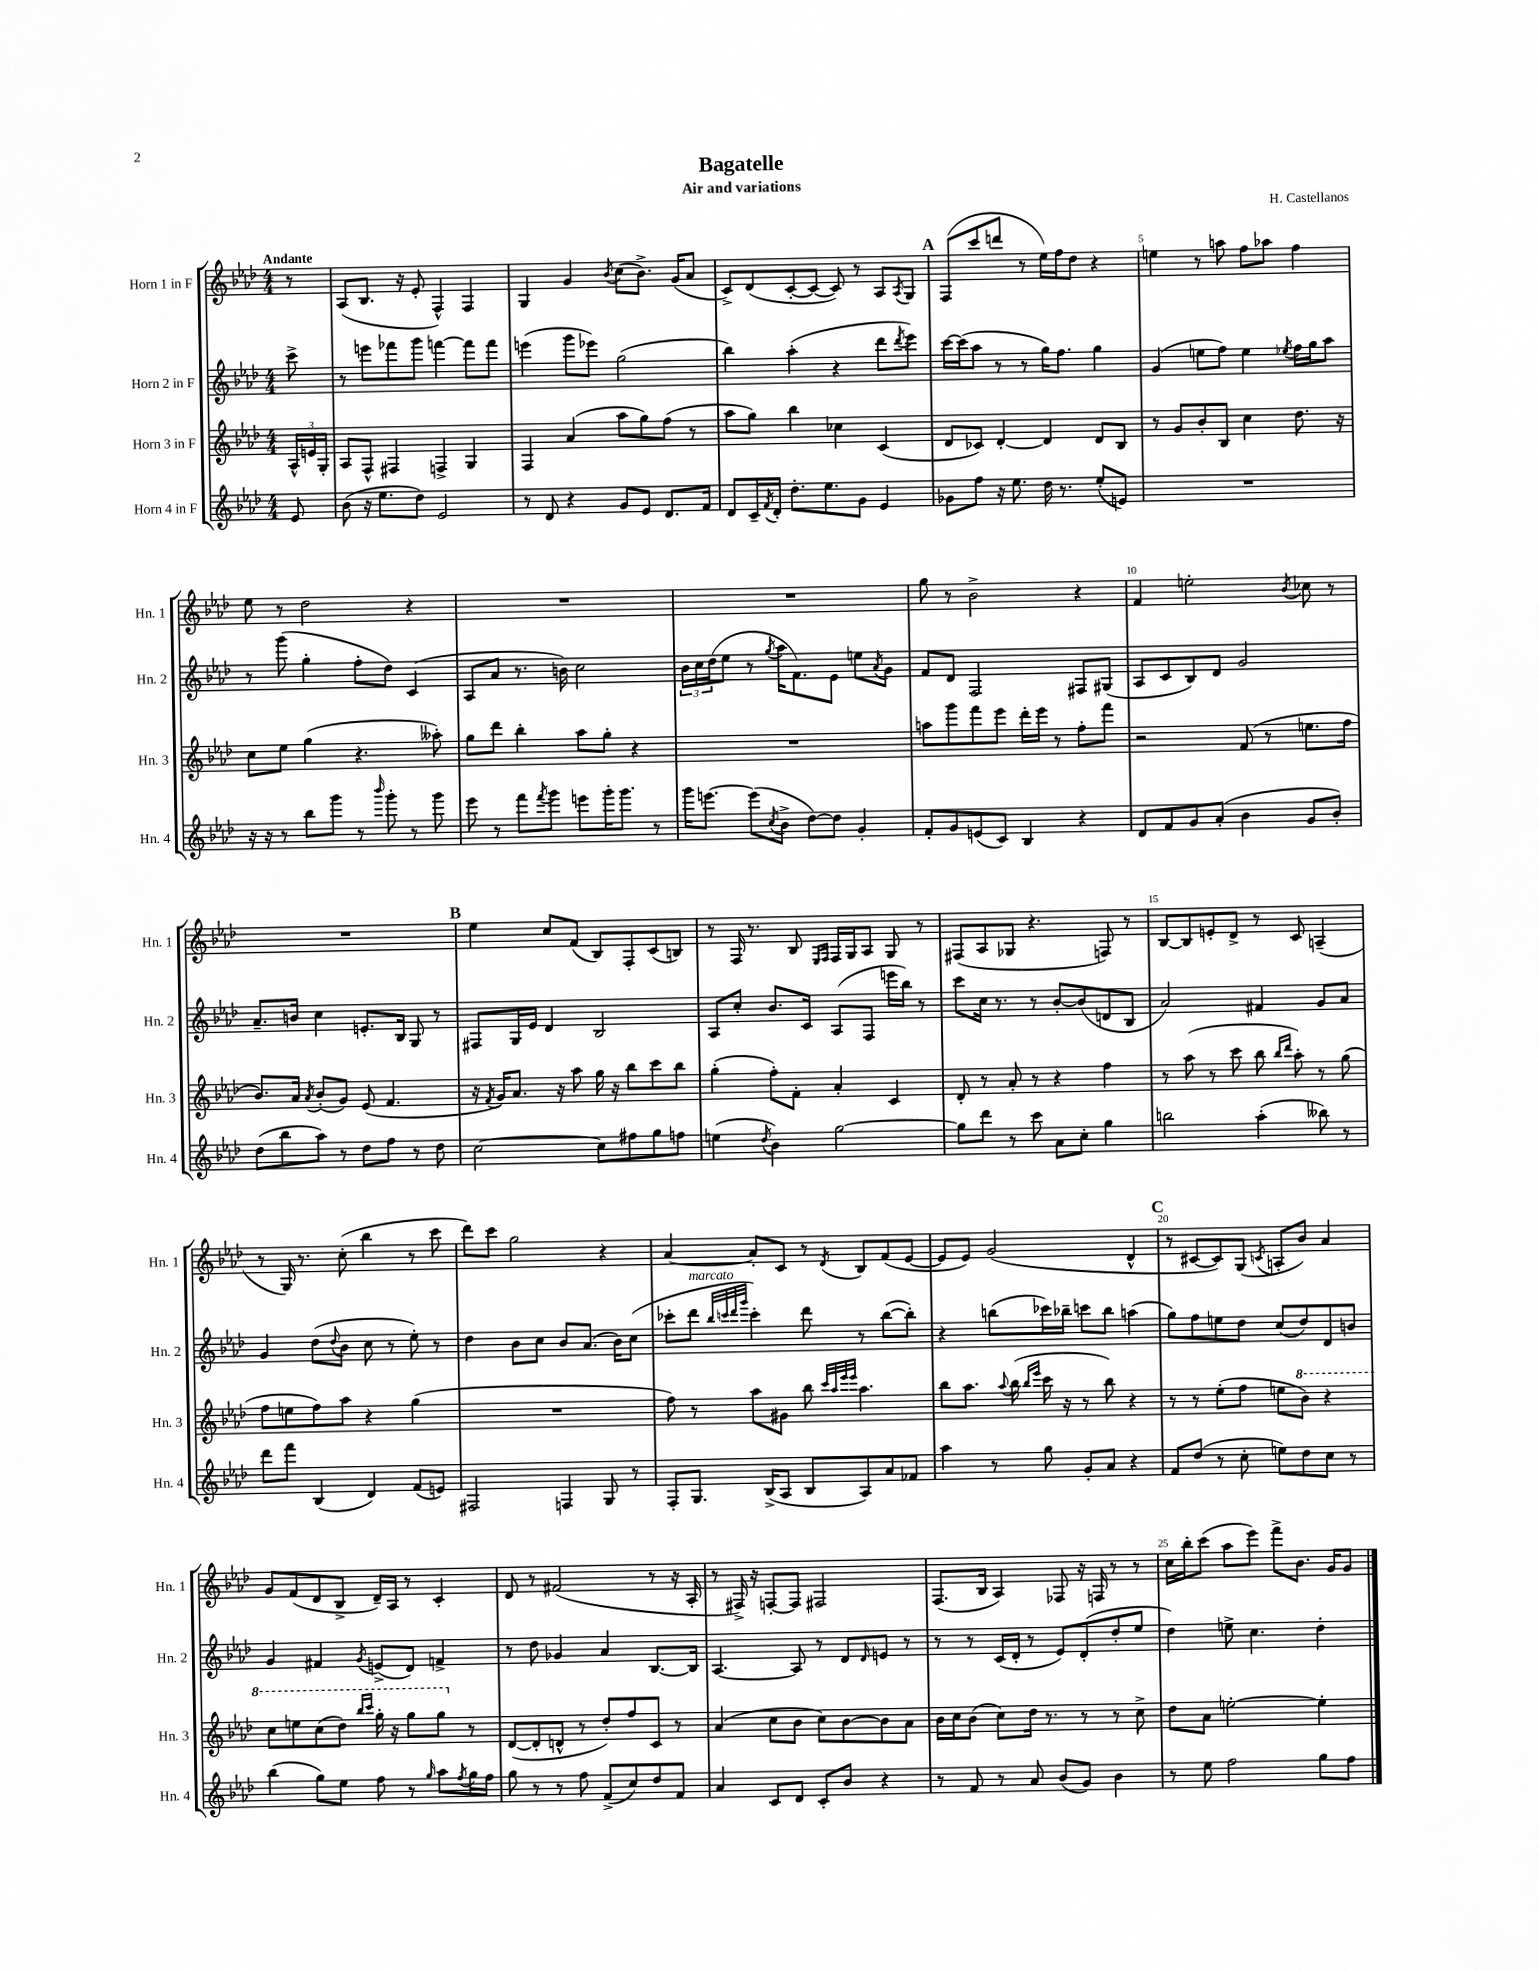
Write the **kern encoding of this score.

**kern	**kern	**kern	**kern
*staff4	*staff3	*staff2	*staff1
*clefG2	*clefG2	*clefG2	*clefG2
*k[b-e-a-d-]	*k[b-e-a-d-]	*k[b-e-a-d-]	*k[b-e-a-d-]
*M4/4	*M4/4	*M4/4	*M4/4
8e-	24A-^^	8ccc^	8r
.	24e	.	.
.	24G'	.	.
=	=	=	=
(8b-	8A-	8r	(8A-
16r	8F^^	8eee	8.B-
8.ee-	.	.	.
.	4F#	8fff-	.
.	.	.	16r
8dd-)	.	8ggg	8e-'
2e-	4F^	[4fff	4F^^)
.	4G	8fff]	4F
.	.	8fff	.
=	=	=	=
8r	4F	(4eee	4G
8d-	.	.	.
4r	(4a-	8ggg	4g
.	.	8eee-)	.
.	.	.	8qb-
8g	8aa-	(2gg	(8cc
8e-	8gg)	.	8.b-^)
8.d-	(8ff	.	.
.	.	.	(16g
.	8r	.	8a-
16f	.	.	.
=	=	=	=
8d-	8aa-	4bb-)	8c^)
16c~	8gg)	.	(8d-
8qf	.	.	.
16d-'	.	.	.
8.dd-'	4bb-	(4aa-'	[8c'
.	.	.	8c_
8.ee-	.	.	.
.	4cc-	4r	8c])
8g	.	.	8r
4e-	(4c	8ddd-	8A-
.	.	8qddd-	8qA-
.	.	8eee-)	8G
=	=	=	=
8g-	8d-	[16ccc	(8F
.	.	(16ccc]	.
8ff	8c-)	8aa-	8ccc
16r	[4d-'	8r	8ddd
8.ee-	.	.	.
.	.	8r	8r
16dd-	4d-]	16gg)	16ee-)
8.r	.	8.ff	16ff
.	.	.	8dd-
(8ee-'	8d-	4gg	4r
8e)	8B-	.	.
=	=	=	=
1r	8r	(4g	4ee
.	8g	.	.
.	8b-'	8ee	8r
.	8B-	8ff)	8aa
.	4cc	4ee	8ff
.	.	.	8aa-
.	.	8qee-	.
.	8.dd-	16ff	4ff
.	.	16gg	.
.	.	8aa-	.
.	16r	.	.
=	=	=	=
16r	8cc	8r	8ee-
16r	.	.	.
8r	8ee-	(8ggg	8r
8bb-	(4gg	4gg'	2dd-
8ggg	.	.	.
8r	4.r	8ff'	.
16qqbbb-	.	.	.
8ggg'	.	8dd-)	.
8r	.	(4c	4r
8ggg	8aa--')	.	.
=	=	=	=
8eee-	8gg	8A-	1r
8r	8ddd-	8a-	.
8fff	4bb-'	8.r	.
8qfff	.	.	.
8ggg	.	.	.
.	.	16b)	.
8eee	8aa-	2cc	.
16ggg'	8gg'	.	.
8.ggg	.	.	.
.	4r	.	.
8r	.	.	.
=	=	=	=
16ggg	1r	24b-	1r
.	.	24cc	.
[8.eee	.	.	.
.	.	(24dd-	.
.	.	8ee-	.
(8eee]	.	8r	.
8qcc	.	8qgg	.
8b-^	.	16aa-	.
.	.	8.f)	.
[8dd-)	.	.	.
8dd-]	.	8e-	.
4g'	.	8ee	.
.	.	8qa-	.
.	.	8g	.
=	=	=	=
8f'	8aa	8f	8gg
8g	8ggg	8d-	8r
(8e	8fff	2F	2b-^
8c)	8eee-	.	.
4B-	16ddd-'	.	.
.	16eee-	.	.
.	8r	.	.
4r	8ff'	8F#	4r
.	8fff	(8G#	.
=	=	=	=
8d-	2r	8A-	4f
8f	.	8c	.
8g	.	8B-)	2ee'
(8a-'	.	8d-	.
4b-	(8f	2g	.
.	8r	.	.
.	.	.	8qb-
8g	8.ee	.	8cc-
8b-')	.	.	8r
.	16ff	.	.
=	=	=	=
(8dd-	8.b-)	8.a-~	1r
8bb-	.	.	.
.	16a-	16b	.
.	8qa-	.	.
8aa-)	(8b-'	4cc	.
8r	8g)	.	.
8dd-	(8e-	8.e'	.
8ff	4.f	.	.
.	.	16B-	.
8r	.	8G	.
8dd-	.	8r	.
=	=	=	=
[2cc	16r	8F#	4ee-
.	8qf	.	.
.	16g)	.	.
.	8.a-	16G	.
.	.	16e-	.
.	.	4d-	8cc
.	16r	.	.
.	8aa-	.	(8f
8cc]	16gg	2B-	8B-)
.	16r	.	.
8ff#	8bb-	.	8F'
8gg	8ccc	.	(8c
8ff	8bb-	.	8B)
=	=	=	=
(4ee	(4gg'	8A-	8r
.	.	8cc'	16F
.	.	.	8.r
8qdd-	.	.	.
4b-)	8ff')	8.b-	.
.	8f'	.	8B-
.	.	16c	.
.	.	.	16qqE-
.	.	.	16qqF
[2gg	4a-'	(8A-	16F
.	.	.	16G
.	.	8F	8A-
.	4c	16eee	8G
.	.	16bb-)	.
.	.	8r	8r
=	=	=	=
8gg]	8d-'	8ccc	(8F#
8ddd-	8r	16cc	8A-
.	.	8.r	.
8r	8a-'	.	8G-
8ccc	8r	8r	4.r
8a-	4r	[8b-'	.
8cc'	.	(8b-]	.
4gg	4ff	8d	8F)
.	.	8B-	8r
=	=	=	=
2bb	8r	2a-)	[8B-
.	(8aa-	.	8B-]
.	8r	.	8e'
.	8ccc	.	8d-^
(4aa-'	8bb-	4f#	8r
.	16qqbb-	.	.
.	16qqddd-	.	.
.	8aa-')	.	8c
8bb--)	8r	8g	(4A~
8r	(8gg	8a-	.
=	=	=	=
8ddd-	8ff	4g	8r
8fff	8ee	.	16G)
.	.	.	8.r
(4B-	8ff)	(8dd-	.
.	.	8qqdd-	.
.	8aa-	8b-	(8cc'
4d-)	4r	8cc	4bb-
.	.	8r	.
(8f	(4gg	8ee-')	8r
8e)	.	8r	8ccc
=	=	=	=
2F#	1r	4dd-	8ddd-)
.	.	.	8ccc
.	.	8b-	2gg
.	.	8cc	.
4F	.	8b-	.
.	.	(8.a-	.
8G	.	.	4r
.	.	16b-)	.
8r	.	(8cc	.
=	=	=	=
8F'	8ff)	8ccc-'	[4a-
8.G	8r	8ddd-	.
.	.	32qqbb-	.
.	.	32qqccc	.
.	.	32qqddd-	.
.	.	32qqggg	.
.	8aa-	4ccc')	8a-']
(16B-^	.	.	.
8A-	8g#	.	8c
8B-	8bb-	8ddd-	8r
.	32qqccc	.	.
.	32qqaa-	.	.
.	32qqeee-	.	.
.	32qqeee-	.	8qd-
8A-)	4.aa-	8r	8B-
8a-	.	([8bb-	(8f
8f-	.	8bb-'])	[8e-
=	=	=	=
4aa-	8bb-	4r	8e-]
.	8.aa-	.	8e-)
8r	.	(8bb	(2g
.	8qqaa-	.	.
.	(16bb-	.	.
.	16qqbb-	.	.
.	16qqeee-	.	.
8gg	16ccc	16ccc-)	.
.	16r	16bb-~	.
8g'	8r	8ccc	.
8a-	8bb-)	8bb-	.
4r	4r	(4aa	4d-^^
=	=	=	=
8f	8r	8gg)	8r
(8dd-	8r	8ff	[8c#
8r	(8ee-'	8ee	8c#])
8cc'	8ff	8dd-	(8G
.	.	.	8qc
8ee)	8ee	(8cc	8A'
8dd-	8bb-)	8dd-)	8b-)
8cc	4r	8d-	4a-
8r	.	8b	.
=	=	=	=
(4bb-	8ccc	4g	8g
.	8eee	.	(8f
8gg)	(8ccc	4f#	8d-
8ee-	8ddd-)	.	8B-^
.	16qqbbb-	.	.
.	16qqcccc	8qg	.
8ff	16ggg'	(8e^	16d-~)
.	16r	.	16A-
8r	8ggg	8d-)	8r
16qqgg	.	.	.
8aa-	8ggg	4f^	4c'
8qff	.	.	.
16gg	8r	.	.
16ff	.	.	.
=	=	=	=
8gg	([8d-	8r	8d-
8r	8d-']	8dd-	8r
8r	8d^^	4g-	(2f#
8ff	8r	.	.
(8f^	8dd-')	4a-	.
8cc)	8ff	.	.
8dd-	8c	[8.B-	8r
8f	8r	.	16r
.	.	16B-]	16A-'
=	=	=	=
4a-	(4a-	[4.A-	8r
.	.	.	16F#^)
.	.	.	16r
8c	8cc	.	[8F'
8d-	8b-	8A-]	8F]
8c'	8cc)	8r	2F#
8b-	[8b-	8d-	.
.	.	16qqd-	.
4r	8b-]	8e	.
.	8a-	8r	.
=	=	=	=
8r	16b-	8r	(8.F
.	16cc	.	.
8f	(8b-	8r	.
.	.	.	16B-
8r	8cc)	(16c	4A-)
.	.	16d-'	.
8a-	16dd-	8r	.
.	8.r	.	.
(8b-	.	8e-)	8F-
8g)	8r	(8d-'	16r
.	.	.	16F
4b-	8r	8dd-'	8r
.	8cc^	8ee-	8r
=	=	=	=
8r	8dd-	4dd-)	16cc
.	.	.	16bb-'
8ee-	8a-	.	(8ccc
2ff	[2ee'	8ee^	8aa-
.	.	4.cc	8eee-)
.	.	.	8fff^
.	.	.	8.b-
8gg	4ee']	4dd-'	.
.	.	.	16g
8ff	.	.	8g
==	==	==	==
*-	*-	*-	*-
